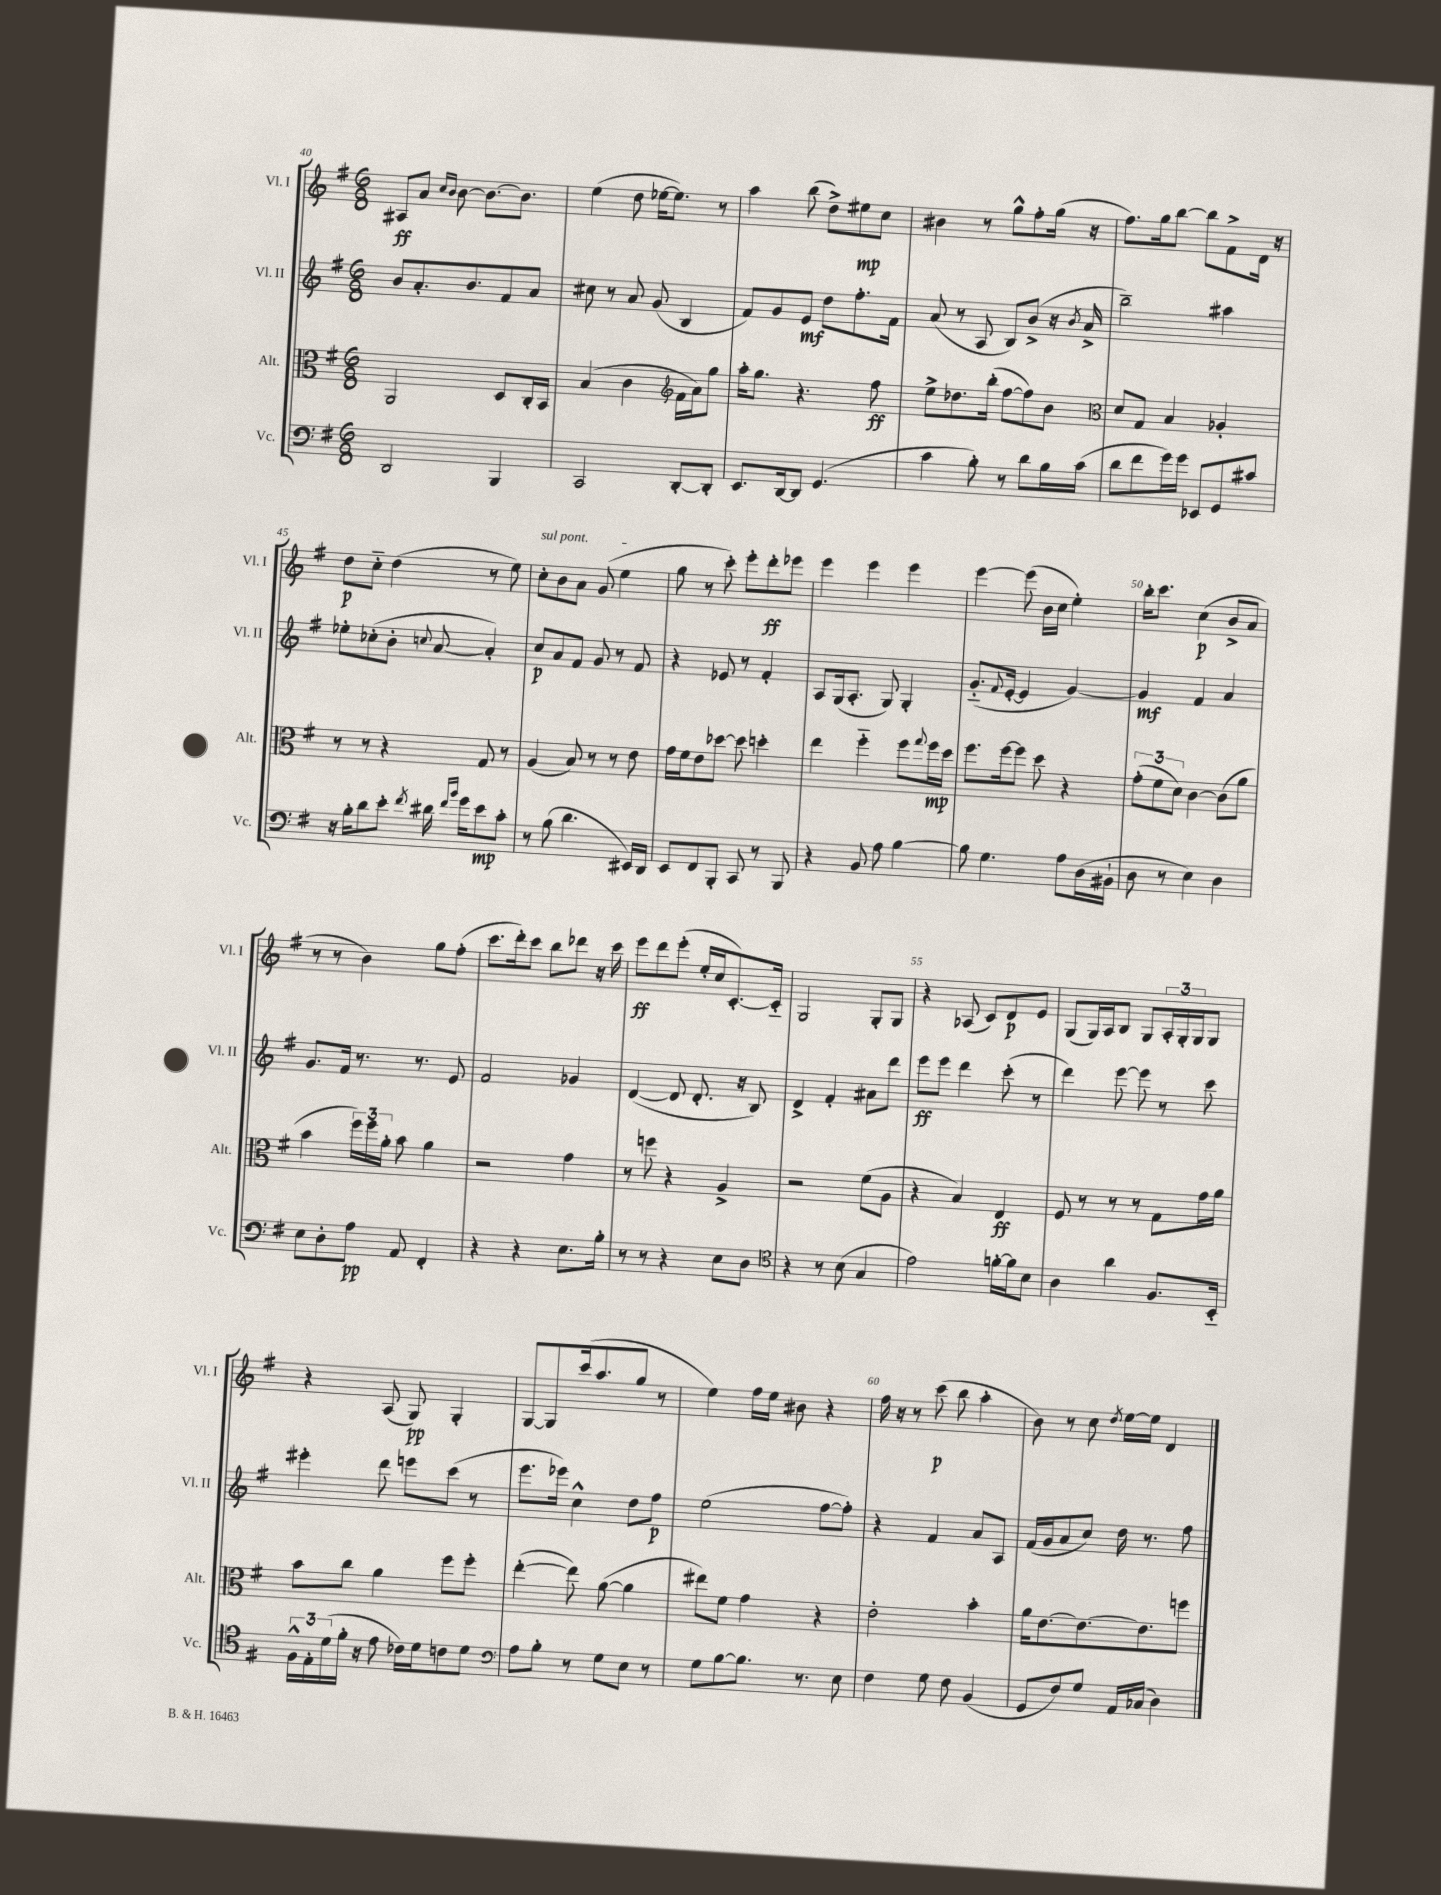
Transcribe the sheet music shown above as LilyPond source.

<<
\new StaffGroup <<
\new Staff = "s0" \with { instrumentName = "Vl. I" shortInstrumentName = "Vl. I" } {
    \clef treble \key g \major \numericTimeSignature \time 6/8
    ais8\ff a'8 \grace { c''16 b'16 } b'8~ b'8.~ b'8. |
    e''4( d''8 ees''16~ ees''8.) r8 |
    a''4 b''8( d''8->) eis''8\mp c''8 |
    bis'4 r8 g''8-^ fis''8-. g''16( r16 |
    fis''8.) g''16 b''8~ b''8 fis'8-> d'16 r16 |
    d''8\p c''8-_ d''4( r8 e''8) |
    \once \override TextSpanner.bound-details.left.text = \markup { \italic "sul pont." } c''8-.\startTextSpan b'8 a'8 g'8( e''4 |
    g''8\stopTextSpan r8 c'''8-.) e'''8-. d'''8-.\ff ees'''8 |
    e'''4 e'''4 e'''4 |
    e'''4~ e'''8( b'16 c''16 e''4-.) |
    b''16-. c'''8. c''4\p( b'8-> a'8 |
    r8 r8 b'4) g''8 fis''8-.( |
    c'''8. d'''16-.) c'''8 b''8 des'''8 r16 c'''16 |
    e'''8\ff d'''8 e'''8-.( e''16-. c''16 c'8.~-.) c'16-_ |
    g2 g8-. g8 |
    r4 aes8( c'8) d'8\p e'8 |
    g8( g16) a16 b8 g8 \tuplet 3/2 { a16-. g16-. g16 } g8 |
    r4 a8( g8\pp) g4-. |
    g8~ g8 c'''16( a''8. g''8 r8 |
    e''4) fis''16 e''16 bis'8 r4 |
    fis''16 r16 r8 c'''8\p( b''8 a''4-. |
    b'8) r8 c''8 \acciaccatura { d''8 } e''16~ e''16 d'4 \bar "|." |
}
\new Staff = "s1" \with { instrumentName = "Vl. II" shortInstrumentName = "Vl. II" } {
    \clef treble \key g \major \numericTimeSignature \time 6/8
    b'8 a'8.-. b'8. fis'8 a'8 |
    cis''8 r8 a'8 g'8( b4 |
    fis'8) g'8 e'8\mf d''8 fis''8.-. fis'16 |
    a'8( r8 a8 b8) b'8->( r16 \acciaccatura { b'8 } a'16-> |
    b''2--) ais''4 |
    ees''8-. ces''8-.( b'8-. \appoggiatura { c''8 } a'8~ a'4-.) |
    c''8\p a'8 fis'8 g'8 r8 fis'8 |
    r4 ees'8 r8 fis'4-. |
    a8 g16( a8.-. g8) g4-. |
    g'8.-_( \appoggiatura { fis'8 } e'16~-. e'4 g'4~) |
    g'4\mf fis'4 a'4 |
    g'8. fis'16 r8. r8. e'8 |
    fis'2 ges'4 |
    d'4~( d'8 d'8.-. r16 b8) |
    d'4-> fis'4-. ais'8 d'''8 |
    e'''8\ff e'''8 d'''4 c'''8-.( r8 |
    d'''4) e'''8~ e'''8 r8 c'''8 |
    eis'''4-. d'''8 e'''8 c'''8( r8 |
    e'''8. ees'''16) c''4-^ d''8 fis''8\p |
    e''2( fis''8~ fis''8-.) |
    r4 fis'4 a'8 a8 |
    fis'16( g'16 a'8 c''8) d''16 r8. fis''8 \bar "|." |
}
\new Staff = "s2" \with { instrumentName = "Alt." shortInstrumentName = "Alt." } {
    \clef alto \key g \major \numericTimeSignature \time 6/8
    a,2 d8 c16-. b,16 |
    b4( c'4 \clef treble fis'16 a'16) g''8 |
    a''16-. g''8. r4. fis''8\ff |
    e''8-> des''8. b''16-.( fis''8~ fis''8) b'8 |
    \clef alto d'8 g8 b4 aes4-. |
    r8 r8 r4 g8 r8 |
    a4( b8) r8 r8 e'8 |
    g'16 fis'16 e'8 des''8~ des''8 d''4-. |
    e''4 fis''4-_ fis''8 \appoggiatura { g''8 } fis''16\mp d''16 |
    fis''8. fis''16~ fis''8 d''8 r4 |
    \tuplet 3/2 { g'8-.( fis'8 d'8) } c'4~ c'8( a'8 |
    b'4 \tuplet 3/2 { fis''16) fis''16 a'16-. } b'8 a'4 |
    r2 g'4 |
    r8 f''8 r4 a4-> |
    r2 fis'8( a8 |
    r4 b4) e4\ff |
    fis8 r8 r8 r8 g8 g'16 a'16 |
    b'8 c''8 a'4 fis''8 fis''8-. |
    e''4~-.( e''8) a'8~( a'4 |
    eis''8) fis'8 g'4 r4 |
    e'2-. b'4-. |
    a'16 e'8.~ e'8.~ e'8. f''8 \bar "|." |
}
\new Staff = "s3" \with { instrumentName = "Vc." shortInstrumentName = "Vc." } {
    \clef bass \key g \major \numericTimeSignature \time 6/8
    d,2 b,,4 |
    c,2 d,8~-. d,8-. |
    e,8. d,16~ d,8 g,4.( |
    c'4 b8-.) r8 d'8 b16 c'16( |
    d'8 fis'8 g'16) g'16 ees,8 g,8 cis'8 |
    r16 b16-. d'8 e'8-. \acciaccatura { fis'8 } dis'16 \grace { fis'16 b'16 } g'16 e'8\mp c'8-. |
    r8 b8( d'4. eis,16) d,16 |
    e,8 fis,8 b,,8-. c,8 r8 b,,8 |
    r4 b,8 a8 b4~ |
    b8 g4. a8 d16( bis,16-! |
    d8 r8 e4) d4 |
    e8 d8-. a8\pp a,8 fis,4-. |
    r4 r4 e8. b16-. |
    r8 r8 r4 e8 d8 |
    \clef tenor r4 r8 b8( g4 |
    e'2) f'16~-. f'16 b8 |
    a4 a'4 fis8. b,16-_ |
    \tuplet 3/2 { fis16-^ e16-. d'16( } fis'16-. r16 e'8 ces'16) d'16 c'8 d'8 |
    \clef bass a8 b8-. r8 g8 e8 r8 |
    g8 b8~ b8. r8. e8 |
    fis4 g8 fis8 b,4( |
    g,8 fis8) g8 a,16 ces16( d4) \bar "|." |
}
>>
>>
\layout { \context { \Score currentBarNumber = #40 \override BarNumber.break-visibility = ##(#f #t #t) barNumberVisibility = #(every-nth-bar-number-visible 5) } }
